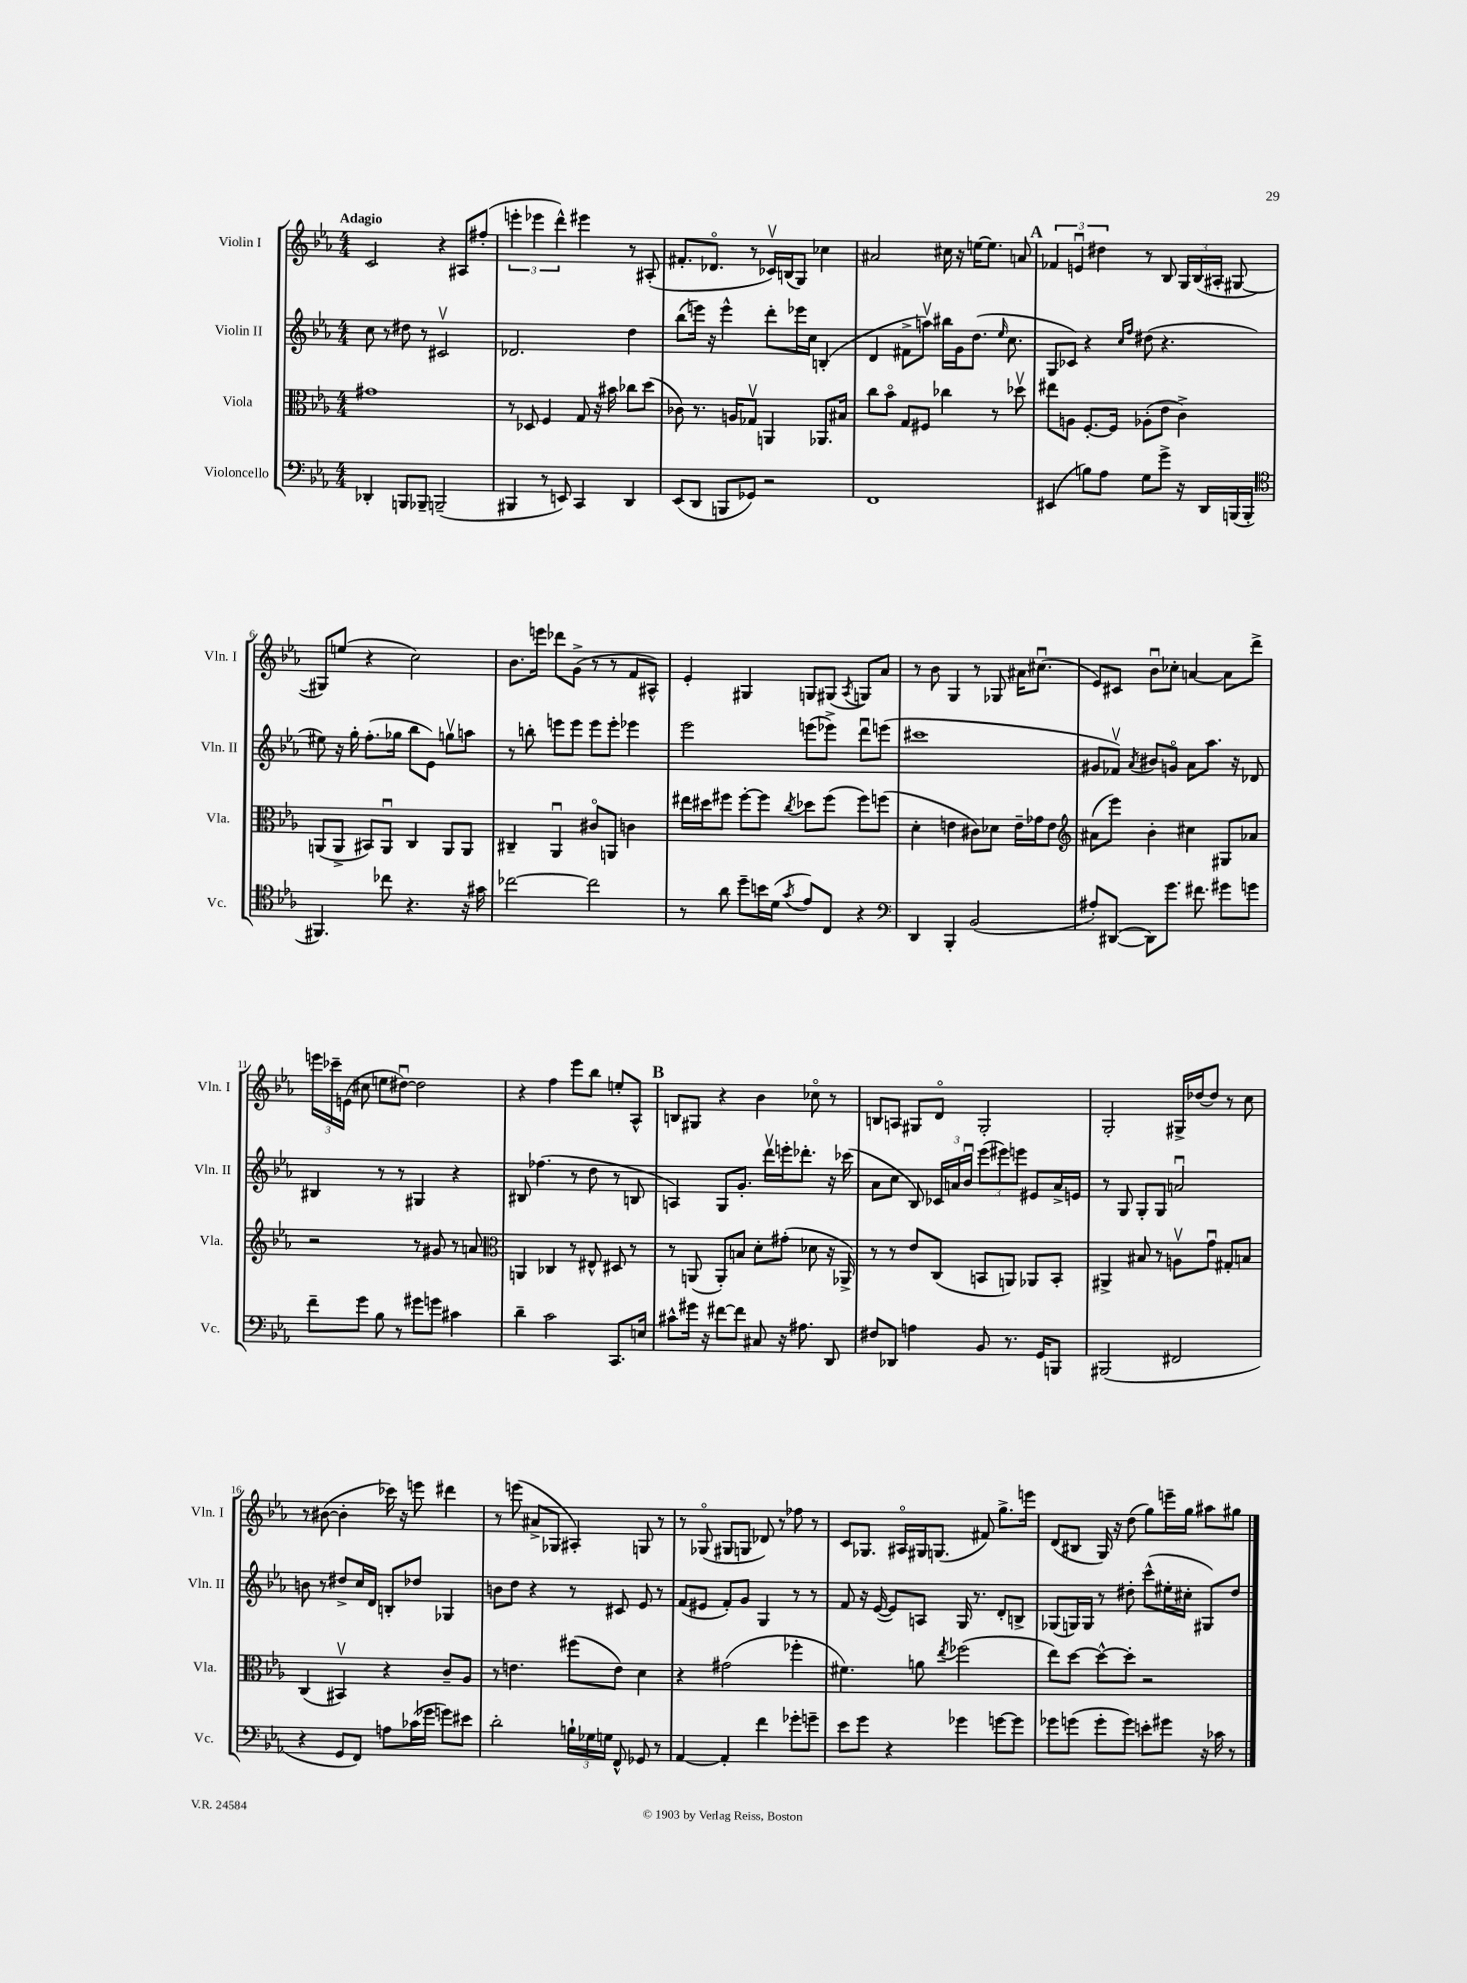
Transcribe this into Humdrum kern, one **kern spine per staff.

**kern	**kern	**kern	**kern
*staff4	*staff3	*staff2	*staff1
*clefF4	*clefC3	*clefG2	*clefG2
*k[b-e-a-]	*k[b-e-a-]	*k[b-e-a-]	*k[b-e-a-]
*M4/4	*M4/4	*M4/4	*M4/4
4DD-'/	1g#	8cc\	2c/
.	.	8r	.
8BBB/L	.	8dd#\	.
8BBB-~/J	.	8r	.
(2BBB~/	.	2c#v/	4r
.	.	.	8A#/L
.	.	.	(8ff#'/J
=	=	=	=
4BBB#/	8r	2.d-/	6eee'\
.	8D-/	.	.
.	.	.	6eee-\
8r	4F/	.	.
.	.	.	6ddd^^\)
8EE/)	.	.	.
4CC/	8G/	.	4eee#\
.	16r	.	.
.	16b#\	.	.
4DD/	8cc-\L	4dd\	8r
.	(8dd\J	.	(8A#'/
=	=	=	=
(8EE-/L	8c-\)	(8bb-\L	8.f#'/L
8DD/J	8.r	16eee\Jk)	.
.	.	16r	8.d-o/J
8BBB/L	.	4eee^^\	.
.	16A/LK	.	.
8GG-/J)	8G-v/J	.	8r
2r	4AA/	8ddd'\L	16c-v/LL)
.	.	.	(16B/J
.	.	16eee-\L	8G/J)
.	.	16cc\JJ	.
.	8.AA-/L	(4B'/	4cc-\
.	16B#/Jk	.	.
=	=	=	=
1FF	8cc\L	4d/	2a#/
.	8b-o\J	.	.
.	8G/L	8f#^\L	.
.	8F#/J	8aav\J)	.
.	4cc-\	16bb#\LL	16cc#\
.	.	16g\J	16r
.	.	(8.dd\J	[16ee\LK
.	.	.	8.ee\]J
.	8r	.	.
.	.	16qqee-/	.
.	.	8.cc\	.
.	8dd-v\	.	8a/
=	=	=	=
(4EE#/	8ee#\L	8G/L	6f-/
.	8A\J	8c-/J)	.
.	.	.	6eu/
8B\L)	[8.F'/L	4r	.
.	.	.	6dd#\
8A-\J	.	.	.
.	16F/]Jk	.	.
.	.	16qqcc/LL	.
.	.	16qqff/JJ	.
8G\L	(8A-'\L	(8dd#\	8r
8g^\J	8e-\J	4.r	8B-/
16r	4c^\)	.	24G/LL
.	.	.	(24B-/
16DD/LL	.	.	.
.	.	.	24A#'/JJ
(16BBB/	.	.	[8G#/
16BBB'/JJ	.	.	.
=	=	=	=
*clefC4	*	*	*
4.FF#/)	(8AA/L	8ee#\)	8G#/]L)
.	8AA^/J	16r	(8ee/J
.	.	16gg'\	.
.	8BB#/L)	(8.ff'\L	4r
8cc-\	8AAu/J	.	.
.	.	16gg-\Jk	.
4.r	4C/	8bb-\L	2cc\)
.	.	8e-\J)	.
.	8AA/L	8ggv\L	.
16r	8AA/J	8aa\J	.
16g#\	.	.	.
=	=	=	=
[2cc-\	4C#~/	8r	8.b-\L
.	.	8bb'\	.
.	.	.	16eee\Jk
.	4AA-u/	8eee\L	8ddd-\L
.	.	8eee\J	(8g^\J
2cc-\]	8c#o/L	8eee\L	8r
.	8AA/J	8eee'\J	8r
.	4c\	4eee-\	8f/L
.	.	.	8A#^^/J)
=	=	=	=
8r	16ee#\LL	2eee-\	4e-'/
.	16dd#\J	.	.
8a-\	8ff#\J	.	.
8dd~\L	[8ff#'\L	.	4G#/
16b\L	8ff#\]J	.	.
(16d\JJ	.	.	.
8qg/	8qcc/	.	.
8e-/L)	8dd-\L	(8eee\L	8G/L
8C/J	(8ff#\J	8eee-^\J)	(8G#/J
.	.	.	8qA-/
4r	8ff#\L)	8dddu\L	8G/L)
.	(8ff\J	(8eee\J	8a-/J
=	=	=	=
*clefF4	*	*	*
4DD/	4d'\	1ccc#	8r
.	.	.	8b-\
4BBB-'/	4e\	.	4G/
(2BB-/	8c#\L)	.	8r
.	8d-\J	.	8G-/
.	16e~\LL	.	16a#\LK
.	16g-\J	.	(8.cc#u\J
.	8e\J	.	.
=	=	=	=
*	*clefG2	*	*
8A#'/L)	(8a#\L	8g#/L	8e-/L)
([8DD#/J	8eee-\J)	8f-v/J)	8c#/J
.	.	8qa-/	.
8DD#\]L)	4b-'\	8b#/L	8b-u\L
8.g\J	.	8go/J	8cc-'\J
.	4cc#\	8a-\L	[4a/
8.f#\	.	.	.
.	.	8.aa-\J	.
8g#\L	8G#/L	.	8a\]L
.	.	16r	.
8g\J	8a-/J	8d-/	8ddd^\J
=	=	=	=
8f~\L	2r	4B#/	24eee\LL
.	.	.	24ccc-~\
.	.	.	(24e\JJ
8g\J	.	.	8cc#\
8B-\	.	8r	8ee\L
8r	.	8r	[8dd#u\J)
8g#\L	8r	4G#/	2dd#\]
8g\J	8g#/	.	.
4c#\	8r	4r	.
.	8a/	.	.
=	=	=	=
*	*clefC3	*	*
4d~\	4AA/	8B#/	4r
.	.	(4.ff-\	.
2c\	4C-/	.	4ff\
.	8r	8r	8eee-\L
.	8E#^^/	8dd\	8bb-\J
8.CC/L	8D#/	8r	8ee'/L
.	8r	8B/	8A-^^/J
16E/Jk	.	.	.
=	=	=	=
8c#^^\L	8r	4A/)	8B/L
16g#\Jk	(8AA/	.	8G#/J
16r	.	.	.
[8f#\L	8AA'/L)	8G/L	4r
8f#\]J	8B/J	8.g'/J	.
8C#/	8d'\L	.	4b-\
.	.	16dddv\LL	.
16r	(8g#'\J	16eee'\J	.
8.A#\	.	8.ddd-'\J	.
.	8d-\	.	8cc-o\
8DD/	16r	16r	8r
.	16AA-^/)	(16ccc-\	.
=	=	=	=
8F#/L	8r	8a-\L	8B/L
8DD-/J	8r	8cc\J	8A/J
4A\	8e-/L	8B-/)	8G#/L
.	(8C/J	24c-/LL	8do/J
.	.	24a/	.
.	.	24b-u/JJ	.
8BB-/	8BB/L	(12eee-\L	2G#'/
.	.	12eee#\)	.
8.r	8AA/J)	.	.
.	.	12eee\J	.
.	8AA-/L	8e#/L	.
16GG/LK	.	.	.
8BBB/J	8BB'/J	16a^/L	.
.	.	16e/JJ	.
=	=	=	=
(2BBB#/	4AA#^/	8r	2G'/
.	.	8G/	.
.	8B#/	8G'/L	.
.	8r	8G/J	.
2FF#/	8Av\L	2au/	16G#^/LL
.	.	.	[16dd-/J
.	8gu\J	.	8dd-/]J
.	8G#'/L	.	8r
.	8B/J	.	8cc\
=	=	=	=
4r	(4C/	8b\	8r
.	.	8r	([8b#\
8GG/L	4BB#v/)	8dd#^/L	4b#'\]
8FF/J)	.	16cc/L	.
.	.	16d/JJ	.
8A\L	4r	8B'/L	16ccc-\)
.	.	.	16r
(16c-\L	.	8dd-/J	8eee\
16g-\JJ	.	.	.
8g\L)	8c~/L	4G-/	4ddd#\
8e#\J	8A-/J	.	.
=	=	=	=
2d'\	8r	8b\L	8r
.	4.e\	8dd\J	(8eee\
.	.	4r	8a#^/L
.	.	.	8G-/J
24B`\LL	(8ff#\L	8r	4A#'/)
24G-\	.	.	.
24G\JJ	.	.	.
8FF^^/	8e\J)	8c#/	.
8GG-/	4d\	8e-/	8G/
8r	.	8r	8r
=	=	=	=
[4AA-/	4r	(8f/L	8r
.	.	8e#/J	(8G-o/
4AA-'/]	(2g#\	8f'/L)	8G#/L
.	.	8g/J	8G/J
4f\	.	4G/	8d-/)
.	.	.	8r
8g-'\L	4ff-'\	8r	8ff-\
8g~\J	.	8r	8r
=	=	=	=
8e-\L	4.f#\)	8f/	8c/L
8g\J	.	16r	8.G-/J
.	.	([16e-/	.
4r	.	8e-/]L)	.
.	.	.	16A#o/LL
.	8a\	8A/J	16G#/J
.	.	.	(8.G/J
.	8qee-/	.	.
4g-\	(2ff-\	16G/	.
.	.	8.r	.
.	.	.	8f#/)
[8g\L	.	8d'/L	8.gg^\L
8g\]J	.	8B^/J	.
.	.	.	16eee\Jk
=	=	=	=
8g-\L	8ee-\L)	(8G-/L	(8d/L
(8g\J	[8dd\J	16G/L)	8B#/J
.	.	16G/JJ	.
8g'\L	8dd^^\_L	8r	16G/)
.	.	.	16r
8g\J)	8dd'\]J	8dd#'\	(8dd\
8e'\L	2r	(8ccc^^\L	8gg\L)
8g#\J	.	16ee#'\L	16eee~\L
.	.	16cc#'\JJ	16gg\JJ
16r	.	8G#/L)	8aa#\L
16c-\	.	.	.
8r	.	8dd#/J	8gg#\J
==	==	==	==
*-	*-	*-	*-
